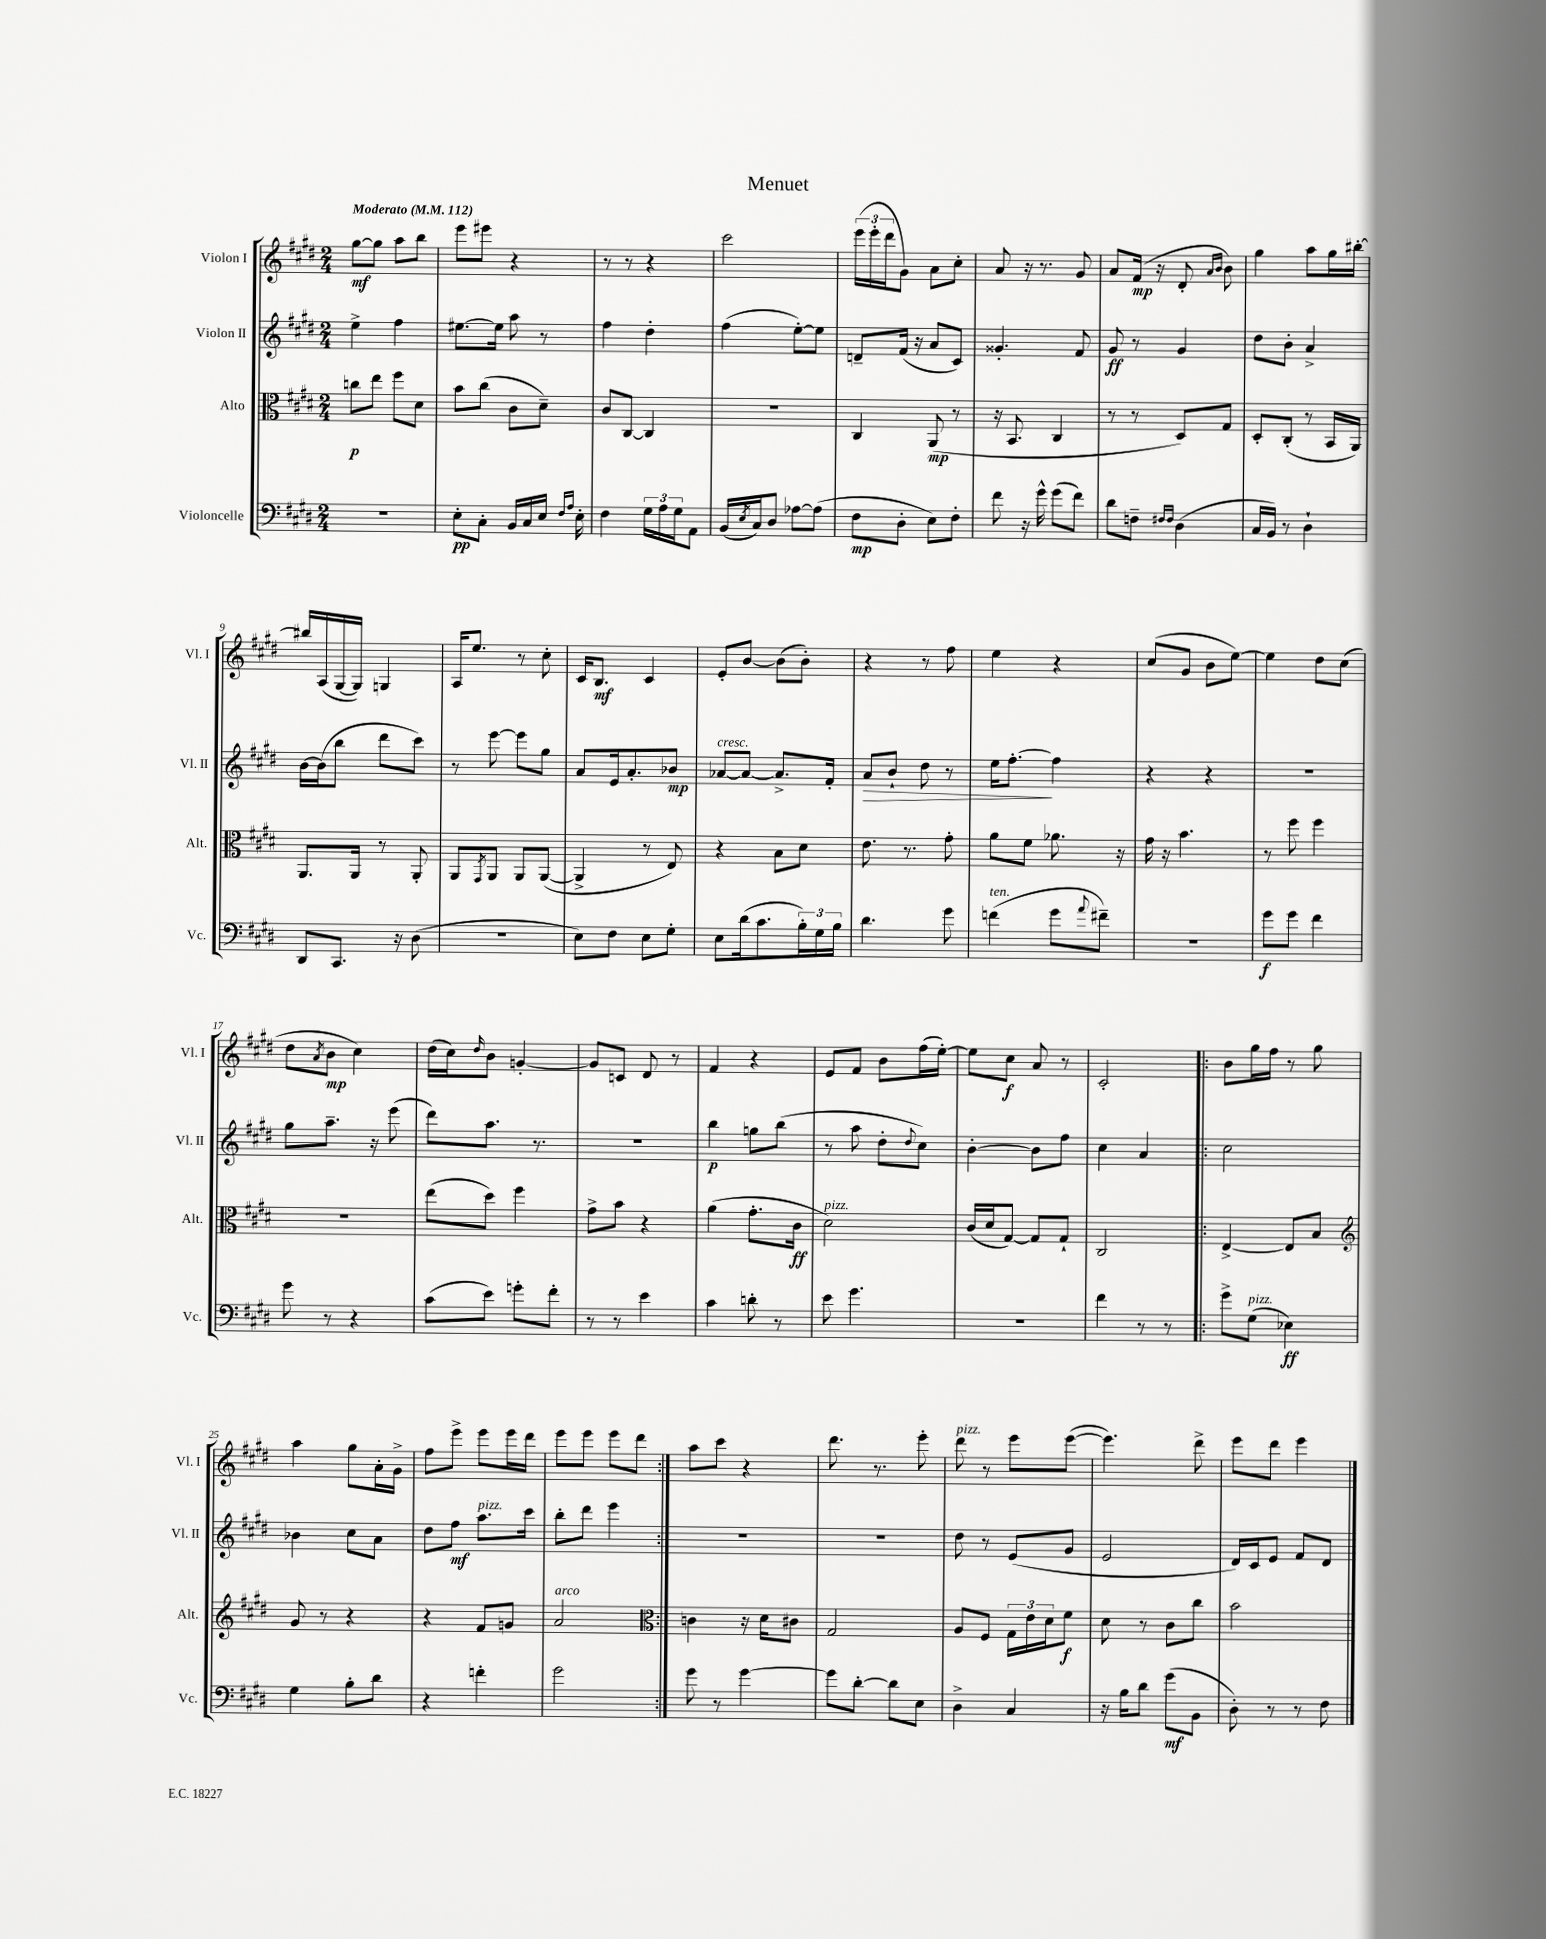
\header { title = "Menuet" }
<<
\new StaffGroup <<
\new Staff = "s0" \with { instrumentName = "Violon I" shortInstrumentName = "Vl. I" } {
    \clef treble \key e \major \numericTimeSignature \time 2/4 \tempo "Moderato" 4 = 112
    gis''8~\mf gis''8 a''8 b''8 |
    e'''8 eis'''8 r4 |
    r8 r8 r4 |
    cis'''2 |
    \tuplet 3/2 { e'''16( e'''16-. dis'''16 } gis'8) a'8 cis''8-. |
    a'8 r16 r8. gis'8 |
    a'8 fis'16\mp( r16 dis'8-. \grace { a'16 b'16 } b'8) |
    gis''4 a''8 gis''16 bis''16~-. |
    bis''16 a16( gis16~ gis16) g4 |
    a16 e''8. r8 cis''8-. |
    cis'16 b8.\mf cis'4 |
    e'8-. b'8~ b'8( b'8-.) |
    r4 r8 fis''8 |
    e''4 r4 |
    cis''8( gis'8 b'8 e''8~) |
    e''4 dis''8 cis''8( |
    dis''8 \acciaccatura { a'8 } b'8\mp cis''4) |
    dis''16( cis''16) \grace { dis''16 } b'8 g'4~-. |
    g'8 c'8 dis'8 r8 |
    fis'4 r4 |
    e'8 fis'8 b'8 fis''16( e''16~-.) |
    e''8 cis''8\f a'8 r8 |
    cis'2-. |
    \repeat volta 2 { b'8 gis''16 fis''16 r8 gis''8 |
    a''4 gis''8 a'16-. gis'16-> |
    fis''8 e'''8-> e'''8 e'''16 dis'''16 |
    e'''8 e'''8 e'''8 dis'''8 | }
    a''8 cis'''8 r4 |
    dis'''8. r8. e'''8-. |
    dis'''8^\markup { \italic "pizz." } r8 e'''8 e'''8~( |
    e'''4.) dis'''8-> |
    e'''8 dis'''8 e'''4 \bar "|." |
}
\new Staff = "s1" \with { instrumentName = "Violon II" shortInstrumentName = "Vl. II" } {
    \clef treble \key e \major \numericTimeSignature \time 2/4
    e''4-> fis''4 |
    eis''8.~ eis''16 a''8 r8 |
    fis''4 dis''4-. |
    fis''4( e''8~-.) e''8 |
    d'8-- fis'16( r16 a'8 cis'8) |
    gisis'4.-. fis'8 |
    gis'8\ff r8 gis'4 |
    dis''8 b'8-. a'4-> |
    b'16~ b'16( b''8 dis'''8 cis'''8) |
    r8 e'''8~ e'''8 gis''8 |
    a'8 e'16 a'8.-. bes'8\mp |
    aes'8~^\markup { \italic "cresc." } aes'8~ aes'8.-> fis'16-. |
    a'8\> b'8-! dis''8 r8 |
    e''16 fis''8.~-.\! fis''4 |
    r4 r4 |
    R2 |
    gis''8 a''8.-- r16 e'''8( |
    dis'''8) a''8. r8. |
    r2 |
    b''4\p g''8 b''8( |
    r8 a''8 dis''8-. \appoggiatura { dis''8 } cis''8) |
    b'4~-. b'8 fis''8 |
    cis''4 a'4 |
    \repeat volta 2 { cis''2 |
    bes'4 cis''8 a'8 |
    dis''8 fis''8\mf a''8.^\markup { \italic "pizz." } cis'''16 |
    b''8-. dis'''8 e'''4 | }
    R2 |
    R2 |
    dis''8 r8 e'8( gis'8 |
    e'2 |
    dis'16) cis'16 e'8 fis'8 dis'8 \bar "|." |
}
\new Staff = "s2" \with { instrumentName = "Alto" shortInstrumentName = "Alt." } {
    \clef alto \key e \major \numericTimeSignature \time 2/4
    c''8\p e''8 fis''8 dis'8 |
    b'8 cis''8( cis'8 dis'8--) |
    cis'8 cis8~ cis4 |
    r2 |
    cis4 a,8\mp( r8 |
    r16 b,8. cis4 |
    r8 r8 dis8) gis8 |
    dis8-. cis8-.( r8 b,16 a,16) |
    a,8. a,16 r8 a,8-. |
    a,8 \acciaccatura { gis,8 } a,8 a,8 a,8~( |
    a,4-> r8 e8) |
    r4 b8 dis'8 |
    e'8. r8. gis'8-. |
    a'8 fis'8 aes'8. r16 |
    gis'16 r16 b'4. |
    r8 fis''8 fis''4 |
    R2 |
    e''8( dis''8) fis''4 |
    gis'8-> b'8 r4 |
    a'4( gis'8.-. cis'16\ff |
    dis'2^\markup { \italic "pizz." }) |
    cis'16( dis'16 gis8~) gis8 gis8-! |
    cis2 |
    \repeat volta 2 { e4~-> e8 b8 |
    \clef treble gis'8 r8 r4 |
    r4 fis'8 g'8 |
    a'2^\markup { \italic "arco" } | }
    \clef alto c'4 r16 dis'16 cis'8 |
    gis2 |
    a8 fis8 \tuplet 3/2 { gis16 e'16 dis'16 } fis'8\f |
    dis'8 r8 cis'8 cis''8 |
    b'2 \bar "|." |
}
\new Staff = "s3" \with { instrumentName = "Violoncelle" shortInstrumentName = "Vc." } {
    \clef bass \key e \major \numericTimeSignature \time 2/4
    r2 |
    e8-.\pp cis8-. b,16 cis16 e16 \grace { fis16 a16 } e16-. |
    fis4 \tuplet 3/2 { gis16 a16 gis16 } a,8 |
    b,16( \acciaccatura { e8 } cis16) dis8 aes8~ aes8( |
    fis8\mp dis8-. e8) fis8-. |
    fis'8 r16 gis'16-^ gis'8( fis'8) |
    dis'8 f8-- \grace { fis16 fis16 } dis4( |
    cis16 b,16) r8 dis4-! |
    dis,8 cis,8. r16 dis8( |
    r2 |
    e8) fis8 e8 gis8-. |
    e8 dis'16( cis'8. \tuplet 3/2 { b16-.) gis16 b16 } |
    dis'4. gis'8 |
    f'4^\markup { \italic "ten." }( gis'8 \appoggiatura { a'8 } fis'8--) |
    R2 |
    gis'8\f gis'8 fis'4 |
    gis'8 r8 r4 |
    cis'8( e'8) g'8-. fis'8-. |
    r8 r8 e'4 |
    cis'4 d'8-. r8 |
    e'8 gis'4. |
    R2 |
    fis'4 r8 r8 |
    \repeat volta 2 { gis'8-> gis8^\markup { \italic "pizz." }( ees4\ff) |
    gis4 b8-. dis'8 |
    r4 f'4-. |
    gis'2 | }
    gis'8 r8 gis'4~ |
    gis'8 dis'8~-. dis'8 e8 |
    dis4-> cis4 |
    r16 b16 dis'8 gis'8\mf( b,8 |
    dis8-.) r8 r8 fis8 \bar "|." |
}
>>
>>
